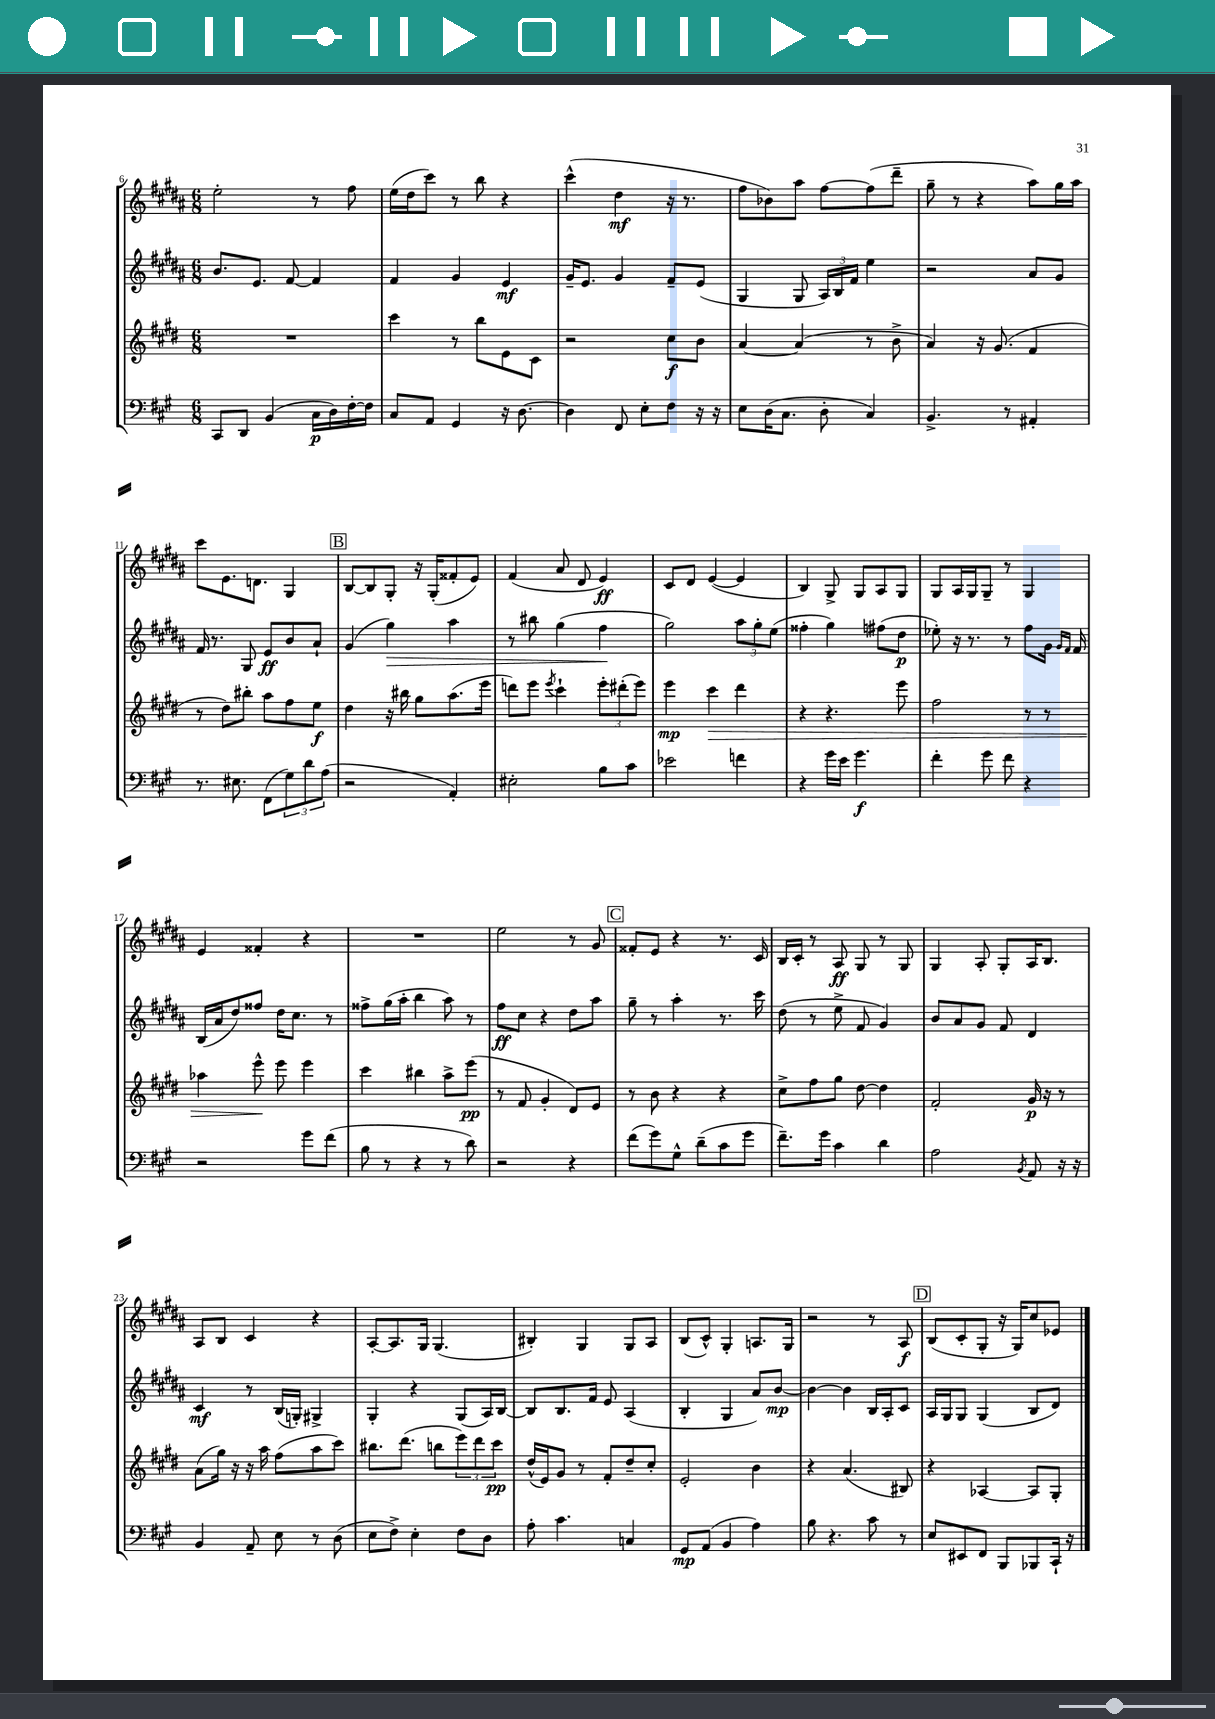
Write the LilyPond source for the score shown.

<<
\new StaffGroup <<
\new Staff = "s0" {
    \clef treble \key b \major \numericTimeSignature \time 6/8
    e''2-. r8 fis''8 |
    e''16( dis''16 cis'''8) r8 b''8 r4 |
    cis'''4-^( dis''4\mf r16 r8. |
    fis''8 bes'8) ais''8 fis''8~ fis''8( dis'''8-- |
    gis''8-- r8 r4 ais''8) gis''16 ais''16 |
    cis'''8 e'8. d'8. gis4 |
    \mark \markup { \box "B" } b8~ b8 gis8-. r16 gis16-.( fisis'8-. e'8) |
    fis'4( ais'8 dis'8 e'4\ff) |
    cis'8 dis'8 e'4~( e'4 |
    b4) gis8-> gis8 ais8 gis8 |
    gis8 ais16 gis16 gis8-- r8 gis4 |
    e'4 fisis'4-. r4 |
    R2. |
    e''2 r8 gis'8 |
    \mark \markup { \box "C" } fisis'8-. e'8 r4 r8. cis'16 |
    b16 cis'16-. r8 ais8\ff gis8 r8 gis8 |
    gis4 ais8-. gis8-. ais16 b8. |
    ais8 b8 cis'4 r4 |
    ais8~-. ais8. gis16 gis4.( |
    bis4-.) gis4 gis8 ais8 |
    b8( cis'8-^) gis4-. a8. gis16 |
    r2 r8 ais8\f |
    \mark \markup { \box "D" } b8( cis'8-. gis8-. r16 gis16) cis''8 ees'8 \bar "|." |
}
\new Staff = "s1" {
    \clef treble \key b \major \numericTimeSignature \time 6/8
    b'8. e'8. fis'8~ fis'4 |
    fis'4 gis'4 e'4\mf |
    gis'16-- e'8. gis'4 fis'8-- e'8( |
    gis4 gis8 \tuplet 3/2 { ais16) b16 fis'16 } e''4 |
    r2 ais'8 gis'8 |
    fis'16 r8. gis8 e'8\ff b'8 ais'8-! |
    \mark \markup { \box "B" } gis'4( gis''4\>) ais''4 |
    r8 bis''8 gis''4( fis''4\! |
    gis''2) \tuplet 3/2 { ais''8 gis''8-. e''8( } |
    fisis''4-. gis''4) fis''8( dis''8\p |
    ees''8-.) r16 r8. r8 fis''8 gis'16 \grace { gis'16 fis'16 } fis'16 |
    b16( ais'16 dis''8) fisis''8 dis''16 cis''8. r8 |
    fisis''8-> gis''16( ais''16-. b''4 ais''8) r8 |
    fis''8\ff cis''8 r4 dis''8 ais''8 |
    \mark \markup { \box "C" } gis''8-- r8 ais''4-. r8. cis'''16 |
    dis''8( r8 e''8-> fis'8 gis'4) |
    b'8 ais'8 gis'8 fis'8 dis'4 |
    cis'4\mf r8 b16( g16-.) gis4-> |
    gis4-. r4 gis8( ais16) b16~ |
    b8 b8. fis'16 e'8 ais4( |
    b4-. gis4 ais'8) b'8~\mp |
    b'4~ b'4 b16 ais16-. cis'8 |
    \mark \markup { \box "D" } ais16 gis16 gis8 gis4( b8 dis'8) \bar "|." |
}
\new Staff = "s2" {
    \clef treble \key e \major \numericTimeSignature \time 6/8
    R2. |
    cis'''4 r8 b''8 e'8 cis'8 |
    r2 cis''8\f b'8 |
    a'4~ a'4( r8 b'8-> |
    a'4) r16 gis'8.( fis'4 |
    r8 dis''8) bis''8-. a''8 fis''8 e''8\f |
    \mark \markup { \box "B" } dis''4 r16 bis''16 gis''8 a''8.( e'''16 |
    d'''8) e'''8 \acciaccatura { e'''8 } cis'''4-! \tuplet 3/2 { e'''8-. dis'''8-.( e'''8) } |
    e'''4\mp cis'''4\> dis'''4 |
    r4 r4. e'''8 |
    fis''2 r8 r8 |
    aes''4 e'''8-^\! e'''8 e'''4 |
    cis'''4 bis''4 a''8-> e'''8\pp( |
    r8 fis'8 gis'4-. dis'8) e'8 |
    \mark \markup { \box "C" } r8 b'8 r4 r4 |
    cis''8-> fis''8 gis''8 dis''8~ dis''4 |
    fis'2-. gis'16\p r16 r8 |
    a'8( gis''16) r16 r16 a''16 fis''8( a''8 cis'''8) |
    bis''8. dis'''8.( b''8 \tuplet 3/2 { e'''8) dis'''8 cis'''8\pp } |
    dis''16-^( e'16) gis'8 r8 fis'8-. dis''8-- cis''8-. |
    e'2-. b'4 |
    r4 a'4.( bis8) |
    \mark \markup { \box "D" } r4 aes4~ aes8 gis8-. \bar "|." |
}
\new Staff = "s3" {
    \clef bass \key a \major \numericTimeSignature \time 6/8
    cis,8 d,8 b,4( cis16\p d16) fis16~-. fis16 |
    cis8 a,8 gis,4 r16 d8.~ |
    d4 fis,8 e8-. fis8 r16 r16 |
    e8 d16( cis8. d8-. cis4) |
    b,4.-> r8 ais,4-. |
    r8. eis8. fis,8( \tuplet 3/2 { gis8) d'8 a8( } |
    \mark \markup { \box "B" } r2 a,4-.) |
    eis2-. b8 cis'8 |
    ees'2 f'4 |
    r4 gis'16 e'16 gis'4.\f |
    fis'4-. gis'8 fis'8 r4 |
    r2 gis'8 fis'8( |
    b8 r8 r4 r8 d'8) |
    r2 r4 |
    \mark \markup { \box "C" } fis'8( gis'8) gis8-^ d'8--( cis'8 gis'8 |
    fis'8.--) gis'16 cis'4 d'4 |
    a2 \acciaccatura { b,8 } a,8 r16 r16 |
    b,4 a,8-- e8 r8 d8( |
    e8 fis8->) e4-. fis8 d8 |
    a8-. cis'4. c4 |
    gis,8\mp a,8( b,4 a4) |
    b8 r4. cis'8 r8 |
    \mark \markup { \box "D" } e8 eis,8 fis,8 b,,8 bes,,8 cis,16-! r16 \bar "|." |
}
>>
>>
\layout { \context { \Score currentBarNumber = #6 } }
